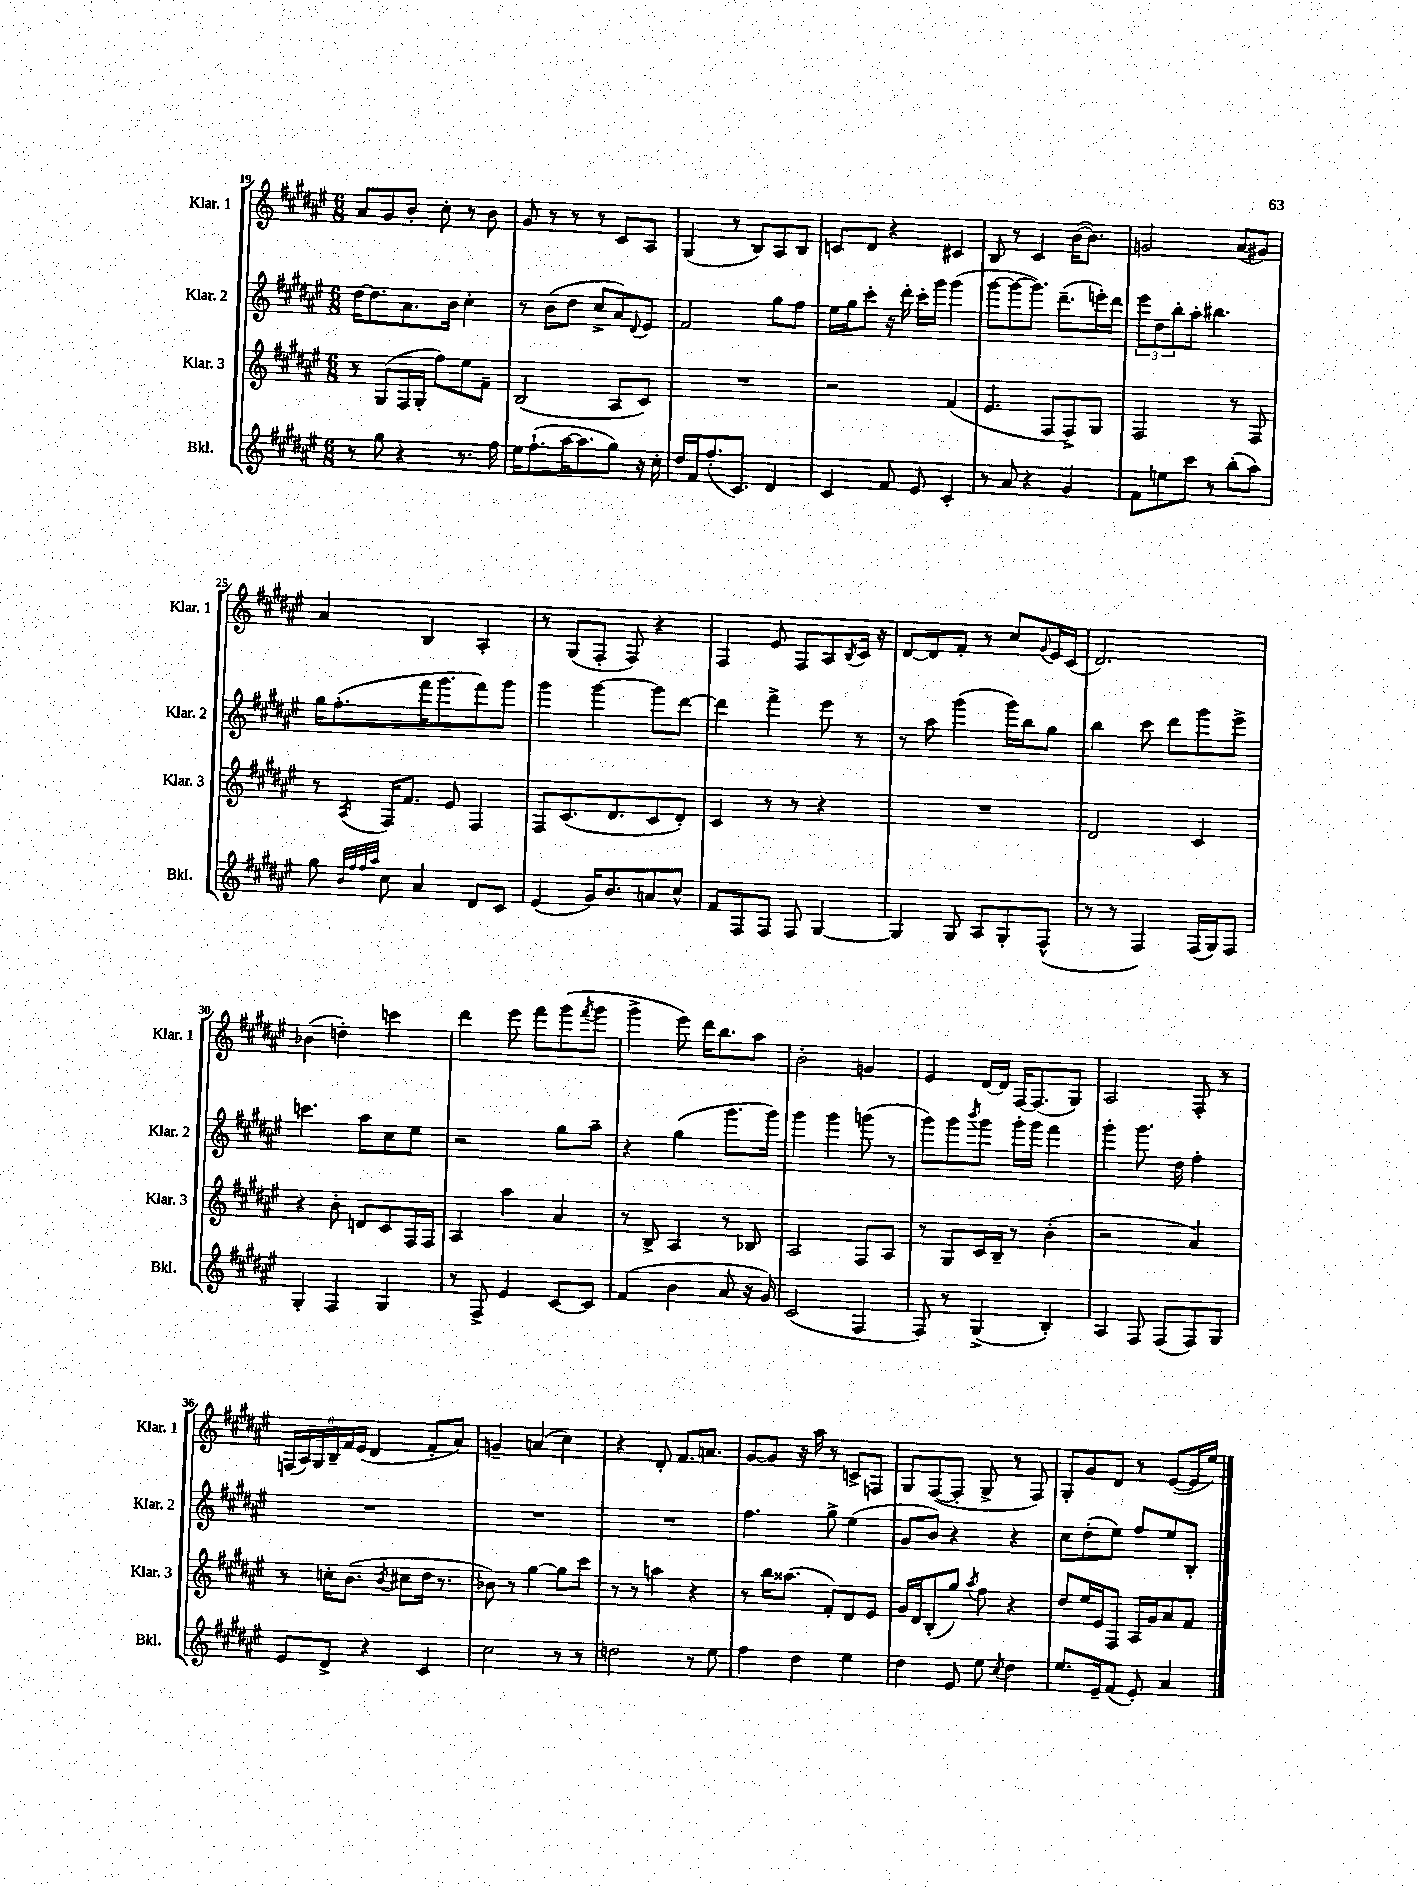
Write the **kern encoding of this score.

**kern	**kern	**kern	**kern
*staff4	*staff3	*staff2	*staff1
*clefG2	*clefG2	*clefG2	*clefG2
*k[f#c#g#d#a#e#]	*k[f#c#g#d#a#e#]	*k[f#c#g#d#a#e#]	*k[f#c#g#d#a#e#]
*M6/8	*M6/8	*M6/8	*M6/8
8r	8r	[16dd#\LK	8a#/L
.	.	8.dd#\]	.
8gg#\	(8G#/L	.	8g#/
4r	16F#/L	8.a#\	8b'/J
.	16G#'/JJ	.	.
.	8ff#\L)	.	8cc#'\
.	.	16b\Jk	.
8.r	8ee#\	4cc#'\	8r
.	8f#~\J	.	8b\
16ff#\	.	.	.
=	=	=	=
16ee#\LK	(2B/	8r	8g#/
(8.ff#`\	.	.	.
.	.	(8b\L	8r
[16aa#\K	.	8dd#\J	8r
8.aa#\]	.	.	.
.	.	8cc#^/L	8r
8gg#\J)	8A#/L	8a#/)	8c#/L
.	.	8qqd#/	.
16r	8c#/J)	8e#/J	8A#/J
16cc#'\	.	.	.
=	=	=	=
16dd#/LL	2.r	2f#/	(4G#/
16f#/J	.	.	.
(8.ff#'/	.	.	.
.	.	.	8r
8.c#/J)	.	.	.
.	.	.	8B/L)
4d#/	.	8gg#\L	8A#/
.	.	8ff#\J	8B/J
=	=	=	=
4c#/	2r	16ee#\LL	8c/L
.	.	16gg#\J	.
.	.	8ccc#'\J	8d#/J
8f#/	.	16r	4r
.	.	16ddd#'\	.
8e#/	.	16ccc#'\LL	.
.	.	16ggg#\JJ	.
4c#'/	(4f#/	(4ggg#\	4c#/
=	=	=	=
8r	4.e#/	[8ggg#\L	8B/
8a#/	.	8ggg#\_	8r
4r	.	8.ggg#\]J)	4c#/
.	8F#/L	.	.
.	.	(8.ddd#~\L	.
4g#/	8F#^/)	.	([16b\LK
.	.	.	8.b\]J)
.	8G#/J	16eee'\L)	.
.	.	16ddd#\JJ	.
=	=	=	=
8f#\L	2F#/	12eee#\L	2g/
.	.	12dd#\	.
8ee\	.	.	.
.	.	12bb'\	.
8ccc#\J	.	8aa#'\J	.
8r	.	4.bb#\	.
(8bb'\L	8r	.	(8a#/L
8aa#\J)	8F#/	.	8g#/J)
=	=	=	=
8gg#\	8r	16gg#\LK	4a#/
.	.	(8.ff#'\	.
32qqb/LLL	.	.	.
32qqff#/	.	.	.
32qqff#/	.	.	.
32qqaa#/JJJ	8qA#/	.	.
8cc#\	16F#/LK	.	.
.	8.f#/J	.	.
4a#/	.	16fff#\K	4B/
.	.	8.ggg#\	.
.	8e#/	.	.
8d#/L	4F#/	8fff#\)	4A#'/
8c#/J	.	8ggg#\J	.
=	=	=	=
(4e#/	8F#/L	4ggg#\	8r
.	(8.c#/	.	(8G#/L
16g#/LK)	.	[4ggg#\	8F#'/J
8.b/	8.d#/	.	.
.	.	.	8F#/)
8a/	8c#/	8ggg#\]L	4r
8cc#^^/J	8d#'/J)	[8ddd#\J	.
=	=	=	=
8f#/L	4c#/	4ddd#\]	4F#/
8F#/	.	.	.
8F#/J	8r	4fff#^\	8e#/
8F#/	8r	.	8F#/L
[4G#/	4r	8eee#\	8A#/
.	.	.	8qB/
.	.	8r	16c#/Jk
.	.	.	16r
=	=	=	=
4G#/]	2.r	8r	[8d#/L
.	.	8aa#\	8d#/]
8G#/	.	(4ggg#\	8f#'/J
8A#/L	.	.	8r
8G#'/	.	16ggg#\LL)	8cc#/L
.	.	16bb\J	.
.	.	.	8qqg#/
(8F#^^/J	.	8gg#\J	16e#/L
.	.	.	(16c#/JJ
=	=	=	=
8r	2d#/	4bb\	2.d#/)
8r	.	.	.
4F#/)	.	8ccc#\	.
.	.	8ddd#\L	.
(16F#/LL	4c#/	8ggg#\	.
16G#/J)	.	.	.
8F#/J	.	8eee#^\J	.
=	=	=	=
4G#'/	4r	4.ccc\	(4b-\
4F#/	8b'\	.	4dd'\)
.	8d/L	8aa#\L	.
4G#/	8c#/	8cc#\	4ccc\
.	16F#/L	8ee#\J	.
.	16F#/JJ	.	.
=	=	=	=
8r	4A#/	2r	4ddd#\
8F#^/	.	.	.
4e#/	4aa#\	.	8eee#\
.	.	.	8fff#\L
[8c#/L	4a#/	8gg#\L	(8ggg#\
.	.	.	8qfff#/
8c#/]J	.	8aa#~\J	8ggg#\J
=	=	=	=
(4f#/	8r	4r	4ggg#^\
.	8B^/	.	.
4b\	4A#/	(4gg#\	8eee#\)
.	.	.	16ddd#\LK
.	.	.	8.bb\
8a#/	8r	8.ggg#\L	.
16r	8B-/	.	8aa#\J
16g#/)	.	16ggg#\Jk)	.
=	=	=	=
(2c#/	2A#/	4ggg#\	2b'\
.	.	4ggg#\	.
4F#/	8F#/L	(8ggg\	4g/
.	8A#/J	8r	.
=	=	=	=
8F#/)	8r	8ggg#\L)	4e#/
8r	8G#/L	8ggg#\	.
.	.	8qbbb/	.
(4G#^/	16c#/L	8ggg#\J	[16d#/LL
.	16B~/JJ	.	16d#/]JJ
.	8r	16ggg#'\LL	[16F#/LK
.	.	16ggg#\JJ	(8.F#/]
4B'/)	(4b'\	4fff#\	.
.	.	.	8G#/J)
=	=	=	=
4A#/	2r	4ggg#'\	2A#/
8F#/	.	8.ggg#\	.
(8F#/L	.	.	.
.	.	16dd#\	.
8F#/)	4a#/)	4ff#'\	8F#'/
8G#/J	.	.	8r
=	=	=	=
8e#/L	8r	2.r	(24F/LL
.	.	.	24A#/)
.	.	.	24G#/
8d#^/J	16cc'\LK	.	24B~/
.	.	.	24f#/
.	(8.b\J	.	.
.	.	.	(24e#/JJ
4r	.	.	4d#/
.	8qb/	.	.
.	8cc#\L	.	.
4c#/	16dd#\Jk	.	8f#'/L
.	8.r	.	.
.	.	.	8a#/J)
=	=	=	=
2cc#\	8b-\)	2.r	4g~/
.	8r	.	.
.	[4gg#\	.	(4a/
8r	8gg#\]L	.	4cc#\)
8r	8ccc#\J	.	.
=	=	=	=
2dd\	8r	2.r	4r
.	8r	.	.
.	4aa\	.	8d#'/
.	.	.	8.f#/L
8r	4r	.	.
.	.	.	8.a/J
8ee#\	.	.	.
=	=	=	=
4ff#\	8r	4.ff#\	[8g#/L
.	16bb\LK	.	8g#/]J
.	(8.aa##\J	.	.
4dd#\	.	.	16r
.	.	.	16aa#\
.	8f#'/L)	8gg#^\	8r
4ee#\	8d#/	(4ee#\	8c^/L
.	8e#/J	.	8F/J
=	=	=	=
4dd#\	16g#/LL	8g#/L	8G#/L
.	16d#/J	.	.
.	(8B'/	8b/J)	([8F#/
8e#/	8gg#/J)	4r	8F#'/]J
.	8qaa#/	.	.
8ee#\	8ff#\	.	8G#^/
8qcc#/	.	.	.
4dd#\	4r	4r	8r
.	.	.	8F#/)
=	=	=	=
8.ee#/L	8dd#/L	8cc#\L	8G#'/L
.	16ee#/L	(8dd#'\	8g#/
16e#~/k	16e#/J	.	.
(8f#/J	8F#/J	8ee#\J)	8d#/J
8e#'/)	16A#/LL	8ff#/L	8r
.	16g#/J	.	.
4a#/	8a#/	8ee#/	([8e#/L
.	8f#/J	8B'/J	16e#/]L
.	.	.	16ee#/JJ)
==	==	==	==
*-	*-	*-	*-
